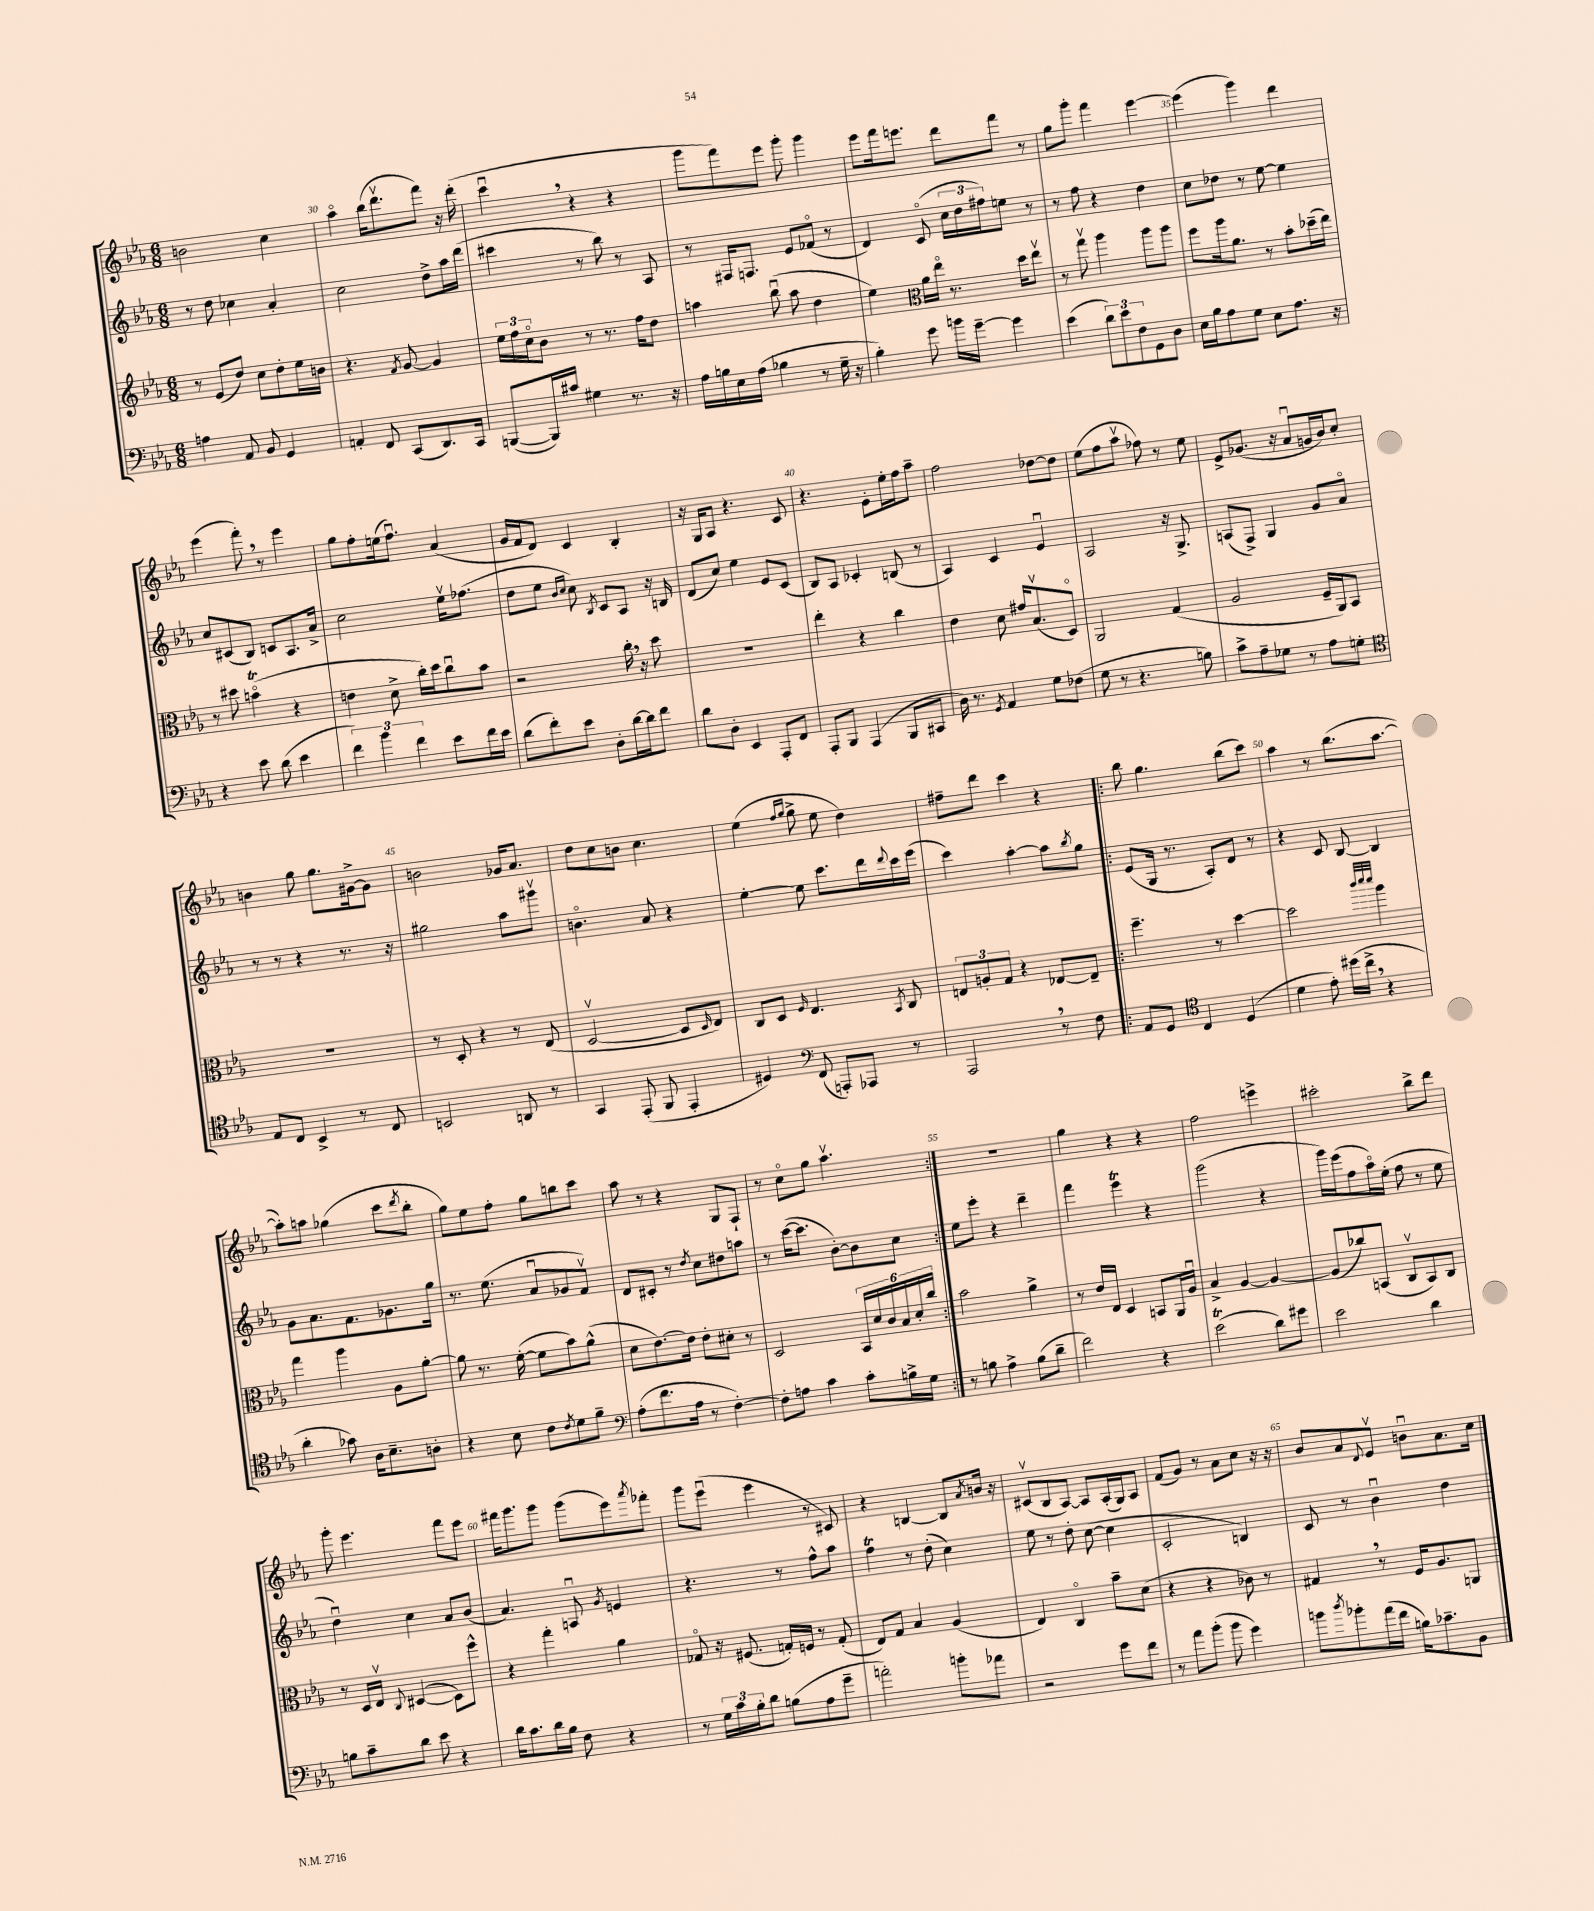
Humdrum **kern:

**kern	**kern	**kern	**kern
*staff4	*staff3	*staff2	*staff1
*clefF4	*clefG2	*clefG2	*clefG2
*k[b-e-a-]	*k[b-e-a-]	*k[b-e-a-]	*k[b-e-a-]
*M6/8	*M6/8	*M6/8	*M6/8
4A\	8r	8r	2b\
.	(8e-/L	8dd\	.
8AA-/	8dd/J)	4cc-\	.
8BB-/	8cc\L	.	.
4GG/	8dd'\	4a-'/	4cc\
.	16ee-\L	.	.
.	16b\JJ	.	.
=	=	=	=
4AA'/	4.r	2cc\	4aa-o\
8FF/	.	.	(16bb-\LK
.	.	.	8.dddv\
.	8qf/	.	.
(8CC/L	[8g/	.	.
8.DD/)	4g/]	8dd^\L	8fff\J)
.	.	16aa-\L	16r
16CC/Jk	.	(16ddd\JJ	(16ddd'\
=	=	=	=
([8BBB/L	24ee-\LL	4ccc#\	4cccu\
.	24ff\	.	.
.	24cco\J	.	.
16BBB/]L)	8b-\J	.	.
16c#/JJ	.	.	.
4G#\	8r	8r	4r
.	8.r	8bb-\)	.
8.r	.	8r	4r
.	16ff\LK	.	.
.	8dd\J	8A-/	.
16r	.	.	.
=	=	=	=
16A-\LL	4aa\	8r	8ggg\L
16B\	.	.	.
16E-\	.	16F#/LK	8fff\)
(16A-\JJ	.	8.F/J	.
4B-\	(8bb-u\	.	8eee-\J
.	8aa\	8e-/L	8ggg'\
8r	4dd\	(8f-o/J	4ggg\
16G~\	.	8r	.
16r	.	.	.
=	=	=	=
4B-'\)	4ee-\)	4d/)	8eee-\L
.	.	.	16fff\k
.	.	.	8.eee\J
*	*clefC3	*	*
8g\	16a-\LL	(8co/	.
.	16ee-o\JJ	.	.
16b\LL	8.r	24cc\LL	8ddd\L
.	.	24dd\	.
[16g~\JJ	.	.	.
.	.	24ff#\J)	.
4g\]	.	8ee\J	8fff\J
.	16dd\LK	.	.
.	8ee-v\J	8r	8r
=	=	=	=
(4e-\	8r	8r	8gg\L
.	8ggv\	8ff\	8ggg'\J
12d\L)	4aa-\	4r	4fff\
12e-\	.	.	.
12F\	.	.	.
8GG\	8aa-\L	4dd\	[4eee-\
8D\J	8aa-\J	.	.
=	=	=	=
16E-\LL	8ff\L	8cc\L	(4eee-\]
16B-\J	.	.	.
8A-\	16aa-\k	8dd-\J	.
.	8.a-\J	.	.
8G\J	.	8r	4ggg\)
8E-\L	8r	[8ee-\	.
8.A-\J	8b-'\L	4ee-\]	4ddd\
.	(16dd-~\L	.	.
16r	16ee-\JJ)	.	.
=	=	=	=
4r	8r	8cc/L	(4eee-\
.	8dd#\	(8c#/	.
8e-\	(4bo\	8B-/J)	8fff'\)
(8d\	.	8c/L	8r
4e-\	4r	8.A-/	4eee-\
.	.	16a-^/Jk	.
=	=	=	=
6f\)	4e\	2cc\	8gg\L
.	.	.	8ff'\
6b-\	.	.	.
.	8d^\	.	(16ee\k
.	.	.	8.ffu\J)
6f\	.	.	.
.	16cc'\LL)	.	.
.	16dd\J	.	.
8e-\L	8ccu\	16ee-v\LK	(4a-/
.	.	(8.ff-\J	.
16f\L	8b-\J	.	.
16e-\JJ	.	.	.
=	=	=	=
(8d\L	2r	8dd\L	16g/LL
.	.	.	16f/J
8f'\)	.	8ee-\J	8d/J)
.	.	16qqb-/LL	.
.	.	16qqcc/JJ	.
8e-\J	.	8cc\)	4c/
.	.	8qB-/	.
8D'\L	.	8c/L	.
[16d\L	16cc'\	8A-/J	4B-'/
16d\]J	16r	.	.
8f\J	8dd\	16r	.
.	.	16B/	.
=	=	=	=
8d\L	2.r	(8d/L	16r
.	.	.	16G/LK
8D'\J	.	8cc/J)	8A-/J
4EE-/	.	4ee-\	4.r
8AAA-'/L	.	8e-/L	.
8FF/J	.	(8c/J	8c/
=	=	=	=
8AAA-'/L	4ee-'\	8B-/L)	4.r
8BBB-/J	.	8A-/J	.
(4AAA-/	4r	4c-'/	.
.	.	.	8e-'\L
8BBB-/L	4cc\	(8B/	16ee-'\L
.	.	.	16ff\J
8CC#/J	.	8r	8aa-~\J
=	=	=	=
16D\)	4e-\	4A-/)	2ff\
8.r	.	.	.
8qGG/	.	.	.
4AA-/	8d\	4c/	.
.	16g#/LK	.	.
.	(8.B-v/	.	.
8G\L	.	4e-u/	[8dd-\L
(8F-\J	8Do/J)	.	8dd-\]J
=	=	=	=
8G\	2AA-/	2A-/	(8ee-\L
8r	.	.	8ff\
4.r	.	.	8aa-v\J
.	.	.	8ff-\)
.	(4G/	16r	8r
.	.	8.G^/	.
8B\)	.	.	8ee-\
=	=	=	=
8c^\L	2A-/	(8A/L	8e-^/L
8A-~\	.	8F^/J)	(8.g-/J
8G-\J	.	4G/	.
.	.	.	16r
8r	.	.	8a-u/L
8A-\L	16F~/LL	8g/L	16g/L
.	16AA-/J)	.	16b-/J)
8G'\J	8BB-/J	8a-o/J	8cc'/J
=	=	=	=
*clefC4	*	*	*
8E-/L	2.r	8r	4b\
8C/J	.	8r	.
4BB-^/	.	4r	8gg\
.	.	.	8.gg\L
8r	.	8.r	.
.	.	.	[16g#^\k
8C/	.	.	8g#\]J
.	.	16r	.
=	=	=	=
2BB/	8r	2gg#\	2b\
.	8D'/	.	.
.	4r	.	.
8AA/	8r	8aa-\L	16g-/LK
.	.	.	8.a-/J
8r	(8E-/	8ggg#v\J	.
=	=	=	=
4GG/	[2Dv/	4.bo\	8dd\L
.	.	.	8cc\
(8EE-'/	.	.	8b\J
8FF/	.	8a-/	4.cc\
4EE-'/	8D/]L	4r	.
.	16qqD/	.	.
.	8E-/J)	.	.
=	=	=	=
4D#/)	8C/L	[4ee-'\	(4ee-\
.	8D/J	.	.
*clefF4	*	*	*
.	.	.	16qqff/LL
.	16qqF/	.	16qqgg/JJ
(8FF/	4.E-/	8ee-\]	8gg^\
8AAA'/L)	.	8.ccc\L	8ee-\
8AAA-/J	.	.	4dd\)
.	.	16ddd\L	.
.	8qBB-/	8qqddd/	.
8r	8C/	16ccc\	.
.	.	(16eee-\JJ	.
=	=	=	=
2AAA-/	12E/L	4ccc\)	8ff#~\L
.	12A'/	.	.
.	.	.	8ddd\J
.	12G/J	.	.
.	4r	[4aa-'\	4ccc\
8r	[8E-/L	8aa-\]L	4r
.	.	8qbb-/	.
8F\	8E-~/]J	8gg\J	.
=!|:	=!|:	=!|:	=!|:
8AA-/L	4.ff~\	(8e-/L	8bb-\
8GG/J	.	16G/Jk	4.gg\
.	.	8.r	.
*clefC4	*	*	*
4C/	.	.	.
.	8r	8A-'/L)	.
(4D/	[4dd\	8d/J	(8bb-\L
.	.	8r	8ccc\J)
=	=	=	=
4d\	2dd\]	4r	4aa-\
8e-'\)	.	8c/	8r
(16dd#\LL	.	[8B-/	(8.bb-\L
16cc^\JJ	.	.	.
.	32qqccc/LLL	.	.
.	32qqddd/	.	.
.	32qqddd/JJJ	.	.
4r	4aa-\	4B-/]	.
.	.	.	[8.aa-\J
=	=	=	=
4a-'\	4gg\	8g\L	8aa-'\]L)
.	.	8.a-\	8aa\J
8g-\)	4aa-\	.	(4gg-\
.	.	8.f\	.
16A-\LK	.	.	.
8.B-~\	.	.	.
.	8A-\L	8.g-\	8ccc\L
.	.	.	8qddd/
8A'\J	[8a-'\J	.	8bb-'\J
.	.	16gg\Jk	.
=	=	=	=
4r	8a-\]	8.r	8gg\L)
.	8.r	.	8ee-\
.	.	(8.ee-\	.
8B-\	.	.	8ff'\J
.	([16f'\	.	.
8c\L	8f\]L	8a-u/L	8gg\L
8qc/	.	.	.
8d\	8b-\)	8g-/	8bb\
8f~\J	(8a-^^\J	8fv/J)	8ccc\J
=	=	=	=
*clefF4	*	*	*
(8A-'\L	8d\L	8d/L	8aa-\
8.f\	[8.e-\)	8c#'/J	8r
.	.	8r	4r
16A-\Jk	16e-\]Jk	.	.
.	.	8qdd/	.
8r	8e-'\L	8cc\L	.
[4F'\)	8d#'\J	8dd#\	8G/L
.	8r	8aa\J	8F`/J
=	=	=	=
8F'\]L	2D/	8r	8r
8A\J	.	([16ccc\LK	8cco\L
.	.	8.ccc\]J	.
4c\	.	.	8gg\J
.	.	[8b-'\L)	4.aa-v\
8c'\L	24BB-/LL	8b-\]	.
.	24d/	.	.
.	24c/	.	.
16B^\L	24B-/	8cc\J	.
.	24d'/	.	.
16G\JJ	.	.	.
.	24cc/JJ	.	.
=:|!	=:|!	=:|!	=:|!
8r	2b-\	8ee-\L	2.r
8B\	.	8eee-'\J	.
4A-^\	.	4r	.
(8B\L	4a-^\	4ddd~\	.
8d~\J	.	.	.
=	=	=	=
2f\)	8r	4fff\	4gg\
.	16e-/LL	.	.
.	16E-/JJ	.	.
.	4D/	4eee-\	4r
4r	8BB/L	4r	4r
.	16AA-/L	.	.
.	16A-u/JJ	.	.
=	=	=	=
(2e-\	4B-^/	(2ggg\	2ff\
.	[4A-/	.	.
8d\L)	4A-/_	4r	4eee^\
8g#\J	.	.	.
=	=	=	=
2e-\	(8A-/]L	16ggg\LL)	2ccc#'\
.	.	(16eee-\J	.
.	8cc-/)	8ff\	.
.	(8BB/J	16aa-o\L)	.
.	.	(16ee-'\JJ	.
.	8Cv/L	8ff\	.
4d\	8BB/)	8r	8bb-^\L
.	8C/J	8ee-\	8ddd\J
=	=	=	=
8B\L	8r	4ddu\)	8ggg'\
8c~\	16D/LL	.	4.eee-\
.	16E-v/JJ	.	.
.	8qqC/	.	.
8d\J	([4D#/	4cc\	.
8e-\	.	.	.
4r	8D#\]L)	8a-/L	8fff\L
.	8ff^^\J	(8b-/J	8eee-\J
=	=	=	=
16d\LK	4r	4.a-/)	16fff#\LK
8.c\	.	.	8.ggg\
16d\L	4gg'\	.	8ggg\J
16B-\JJ	.	.	.
8F\	.	8Au/	(8ggg\L
.	.	8qg/	.
4r	4a-\	4e/	8eee-\)
.	.	.	8qaaa-/
.	.	.	8fff-'\J
=	=	=	=
8r	8G-o/	4.r	8ggg\L
24G\LL	16r	.	(8eee-u\J
24c\	.	.	.
.	(8.F#/	.	.
24B-'\J	.	.	.
8d\J	.	.	4eee-\
(8B\L	16G'/LL)	8r	.
.	16F/JJ	.	.
8A-\	8r	8ff^^\L	8r
8g~\J	(8G'/	8aa-\J	8c#/)
=	=	=	=
2a'\)	8E-/L)	4ff\	4r
.	8G/J	.	.
.	4B-/	8r	[4B/
.	.	(8dd'\	.
8b'\L	(4A-/	4cc\)	8B/]L
.	.	.	8qa-/
8a-\J	.	.	16b/Jk
.	.	.	16r
=	=	=	=
2r	4E-/)	8ee-\	(8c#v/L
.	.	8r	8B-/
.	4Co/	8dd'\	[8A-/J)
.	.	([8cc\	8A-/]L
8g\L	8b-~\L	4cc\]	(16A-'/L
.	.	.	16G/J)
8f\J	(8d\J	.	8A-/J
=	=	=	=
8r	4r	2c'/	(8f/L
8a-\L	.	.	8g/J)
(8b-'\J	4r	.	8r
8b-\	.	.	8a-\L
4g\)	8c-\)	4B/)	8cc\J
.	8r	.	16r
.	.	.	16r
=	=	=	=
8b\L	4G#/	8c/	8b-/L
8qdd/	.	.	.
8b-'\	.	8r	8a-/
.	.	.	8qqd/
(16a-\L	8r	4b-u\	8e-v/J
16f\JJ	.	.	.
16B\LK)	16F/LK	.	8bu\L
8.c-~\	8.A-/	.	.
.	.	4dd\	8.a-\
8BB-\J	8AA/J	.	.
.	.	.	16cc\Jk
==	==	==	==
*-	*-	*-	*-
